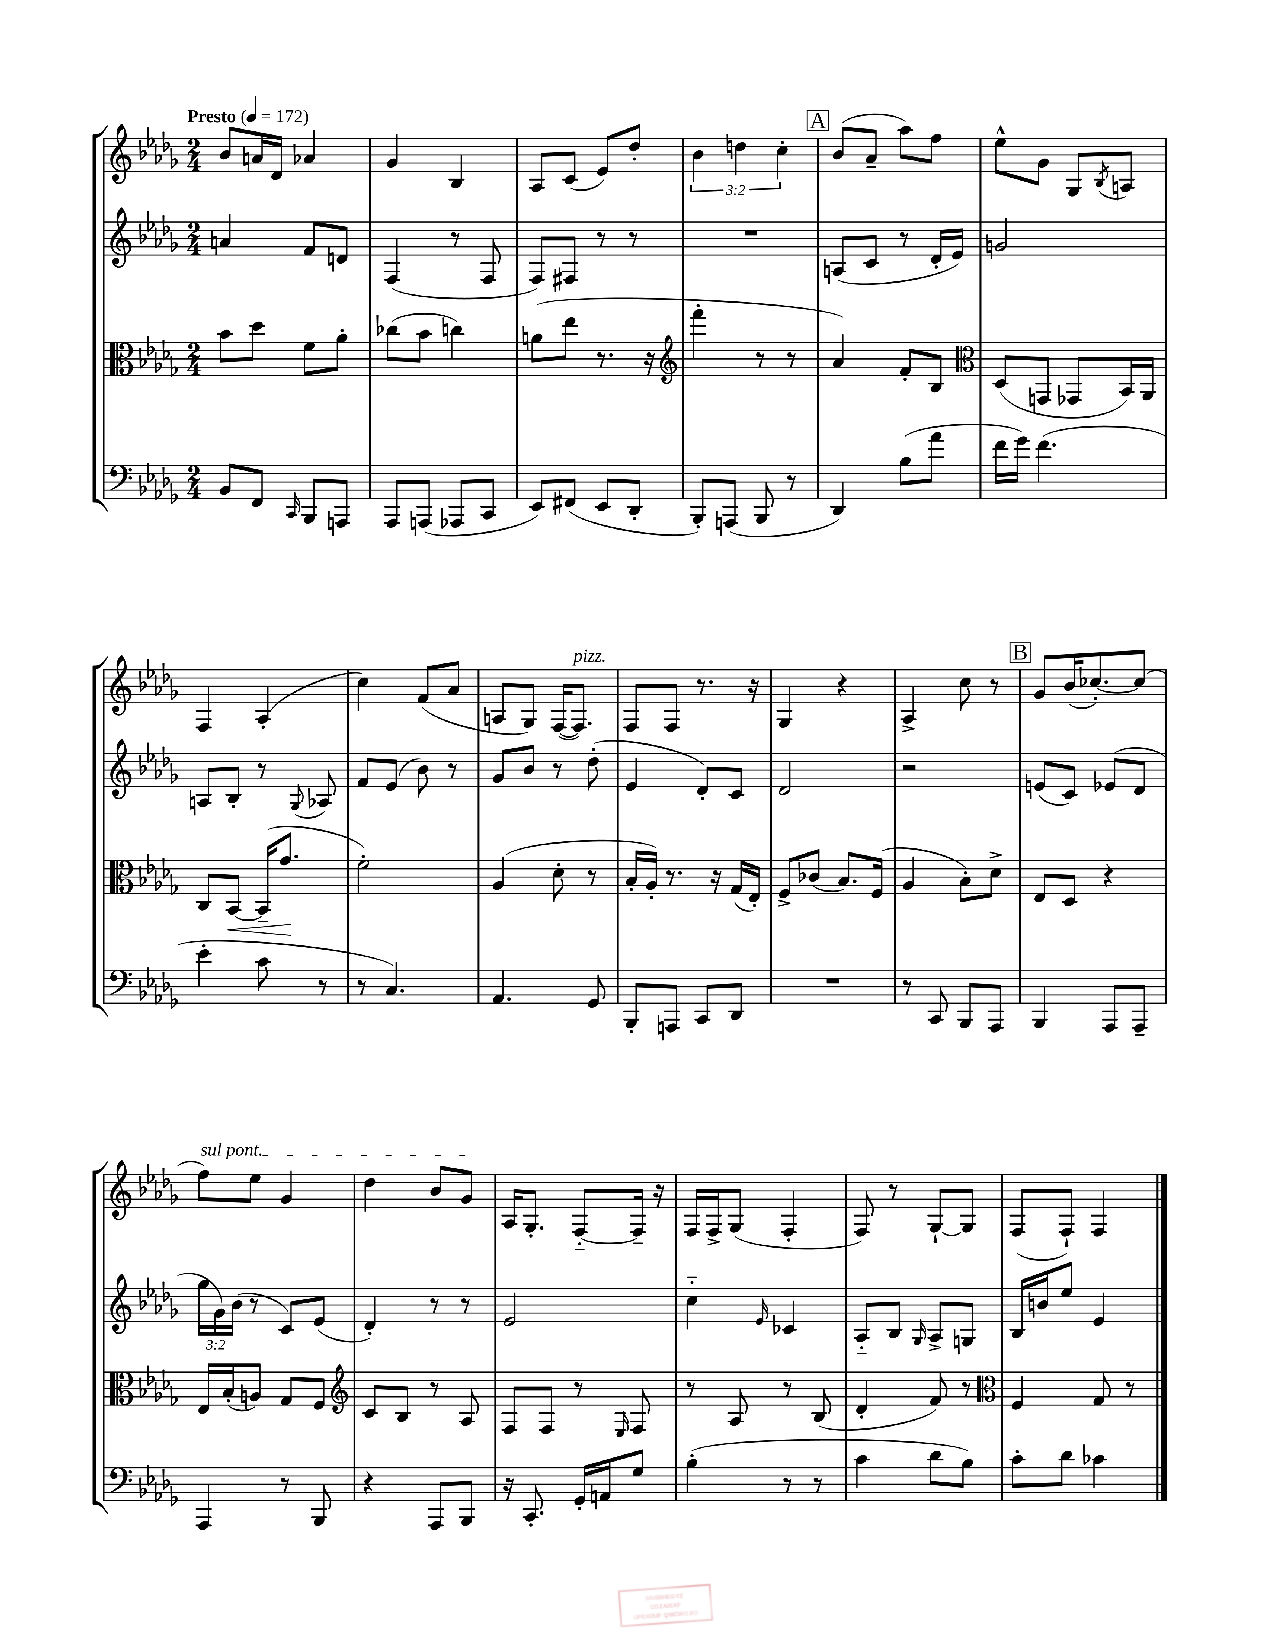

**kern	**kern	**kern	**kern
*staff4	*staff3	*staff2	*staff1
*clefF4	*clefC3	*clefG2	*clefG2
*k[b-e-a-d-g-]	*k[b-e-a-d-g-]	*k[b-e-a-d-g-]	*k[b-e-a-d-g-]
*M2/4	*M2/4	*M2/4	*M2/4
*MM172	*MM172	*MM172	*MM172
8BB-/L	8b-\L	4a/	8b-/L
8FF/J	8dd-\J	.	16a/L
.	.	.	16d-/JJ
16qqCC/	.	.	.
8BBB-/L	8f\L	8f/L	4a-/
8AAA/J	8a-'\J	8d/J	.
=	=	=	=
8AAA-/L	(8cc-\L	(4F/	4g-/
(8AAA/J	8b-\J	.	.
8AAA-/L	4cc\)	8r	4B-/
8CC/J	.	8F/	.
=	=	=	=
8EE-/L)	(8a\L	8F/L)	8A-/L
(8FF#/J	8ee-\J	8F#/J	(8c/J
8EE-/L	8.r	8r	8e-/L)
8DD-'/J	.	8r	8dd-'/J
.	16r	.	.
=	=	=	=
*	*clefG2	*	*
8BBB-'/L)	4fff'\	2r	6b-\
(8AAA/J	.	.	.
.	.	.	6dd\
8BBB-/	8r	.	.
.	.	.	6cc'\
8r	8r	.	.
=	=	=	=
4DD-/)	4a-/)	(8A/L	(8b-/L
.	.	8c/J	8a-~/J
(8B-\L	8f'/L	8r	8aa-\L)
8a-\J	8B-/J	16d-'/LL	8ff\J
.	.	16e-/JJ)	.
=	=	=	=
*	*clefC3	*	*
16f\LL	(8D-/L	2g/	8ee-^^\L
16g-\JJ)	.	.	.
(4.f\	8GG/J	.	8g-\J
.	8GG-/L	.	8G-/L
.	.	.	8qB-/
.	16BB-/L)	.	8A/J
.	16AA-/JJ	.	.
=	=	=	=
4e-'\	8C/L	8A/L	4F/
.	[8BB-/J	8B-'/J	.
8c\	(16BB-~/]LK	8r	(4A-'/
.	8.g-/J	.	.
.	.	8qqG-/	.
8r	.	8A-/	.
=	=	=	=
8r	2f'\)	8f/L	4cc\)
4.C/)	.	(8e-/J	.
.	.	8b-\)	(8f/L
.	.	8r	8a-/J
=	=	=	=
4.AA-/	(4A-/	8g-/L	8A/L
.	.	8b-/J	8G-/J)
.	8d-'\	8r	([16F/LK
.	.	.	8.F/]J)
8GG-/	8r	(8dd-'\	.
=	=	=	=
8BBB-'/L	16B-'/LL	4e-/	8F/L
.	16A-'/JJ)	.	.
8AAA/J	8.r	.	8F/J
8CC/L	.	8d-'/L)	8.r
.	16r	.	.
8DD-/J	(16G-/LL	8c/J	.
.	16E-'/JJ)	.	16r
=	=	=	=
2r	8F^/L	2d-/	4G-/
.	(8c-/J	.	.
.	8.B-/L)	.	4r
.	(16F/Jk	.	.
=	=	=	=
8r	4A-/	2r	4A-^/
8CC/	.	.	.
8BBB-/L	8B-'\L)	.	8cc\
8AAA-/J	8d-^\J	.	8r
=	=	=	=
4BBB-/	8E-/L	(8e/L	8g-/L
.	8D-/J	8c/J)	(16b-/K
.	.	.	[8.cc-'/)
8AAA-/L	4r	(8e-/L	.
8AAA-~/J	.	8d-/J	(8cc-/]J
=	=	=	=
4AAA-/	16E-/LL	24gg-\LL	8ff\L)
.	.	24g-\)	.
.	(16B-'/J	.	.
.	.	(24b-\JJ	.
.	8A/J)	8r	8ee-\J
8r	8G-/L	8c/L)	4g-/
8BBB-/	8F/J	(8e-/J	.
=	=	=	=
*	*clefG2	*	*
4r	8c/L	4d-'/)	4dd-\
.	8B-/J	.	.
8AAA-/L	8r	8r	8b-/L
8BBB-/J	8A-/	8r	8g-/J
=	=	=	=
16r	8F/L	2e-/	16A-/LK
8.CC'/	.	.	8.G-'/J
.	8F/J	.	.
16GG-'/LL	8r	.	[8F'~/L
16AA/J	.	.	.
.	16qqE-/	.	.
8G-/J	8F/	.	16F~/]Jk
.	.	.	16r
=	=	=	=
(4B-'\	8r	4cc'~\	16F/LL
.	.	.	16F^/J
.	8A-/	.	(8G-/J
.	.	16qqe-/	.
8r	8r	4c-/	4F'/
8r	(8B-/	.	.
=	=	=	=
4c\	4d-'/	8A-'~/L	8F/)
.	.	8B-/J	8r
.	.	16qqG-/	.
8d-\L	8f/)	8A-^/L	[8G-`/L
8B-\J)	8r	8G/J	8G-/]J
=	=	=	=
*	*clefC3	*	*
8c'\L	4F/	16B-/LL	(8F/L
.	.	16b/J	.
8d-\J	.	8ee-/J	8F`/J)
4c-\	8G-/	4e-/	4F/
.	8r	.	.
==	==	==	==
*-	*-	*-	*-
